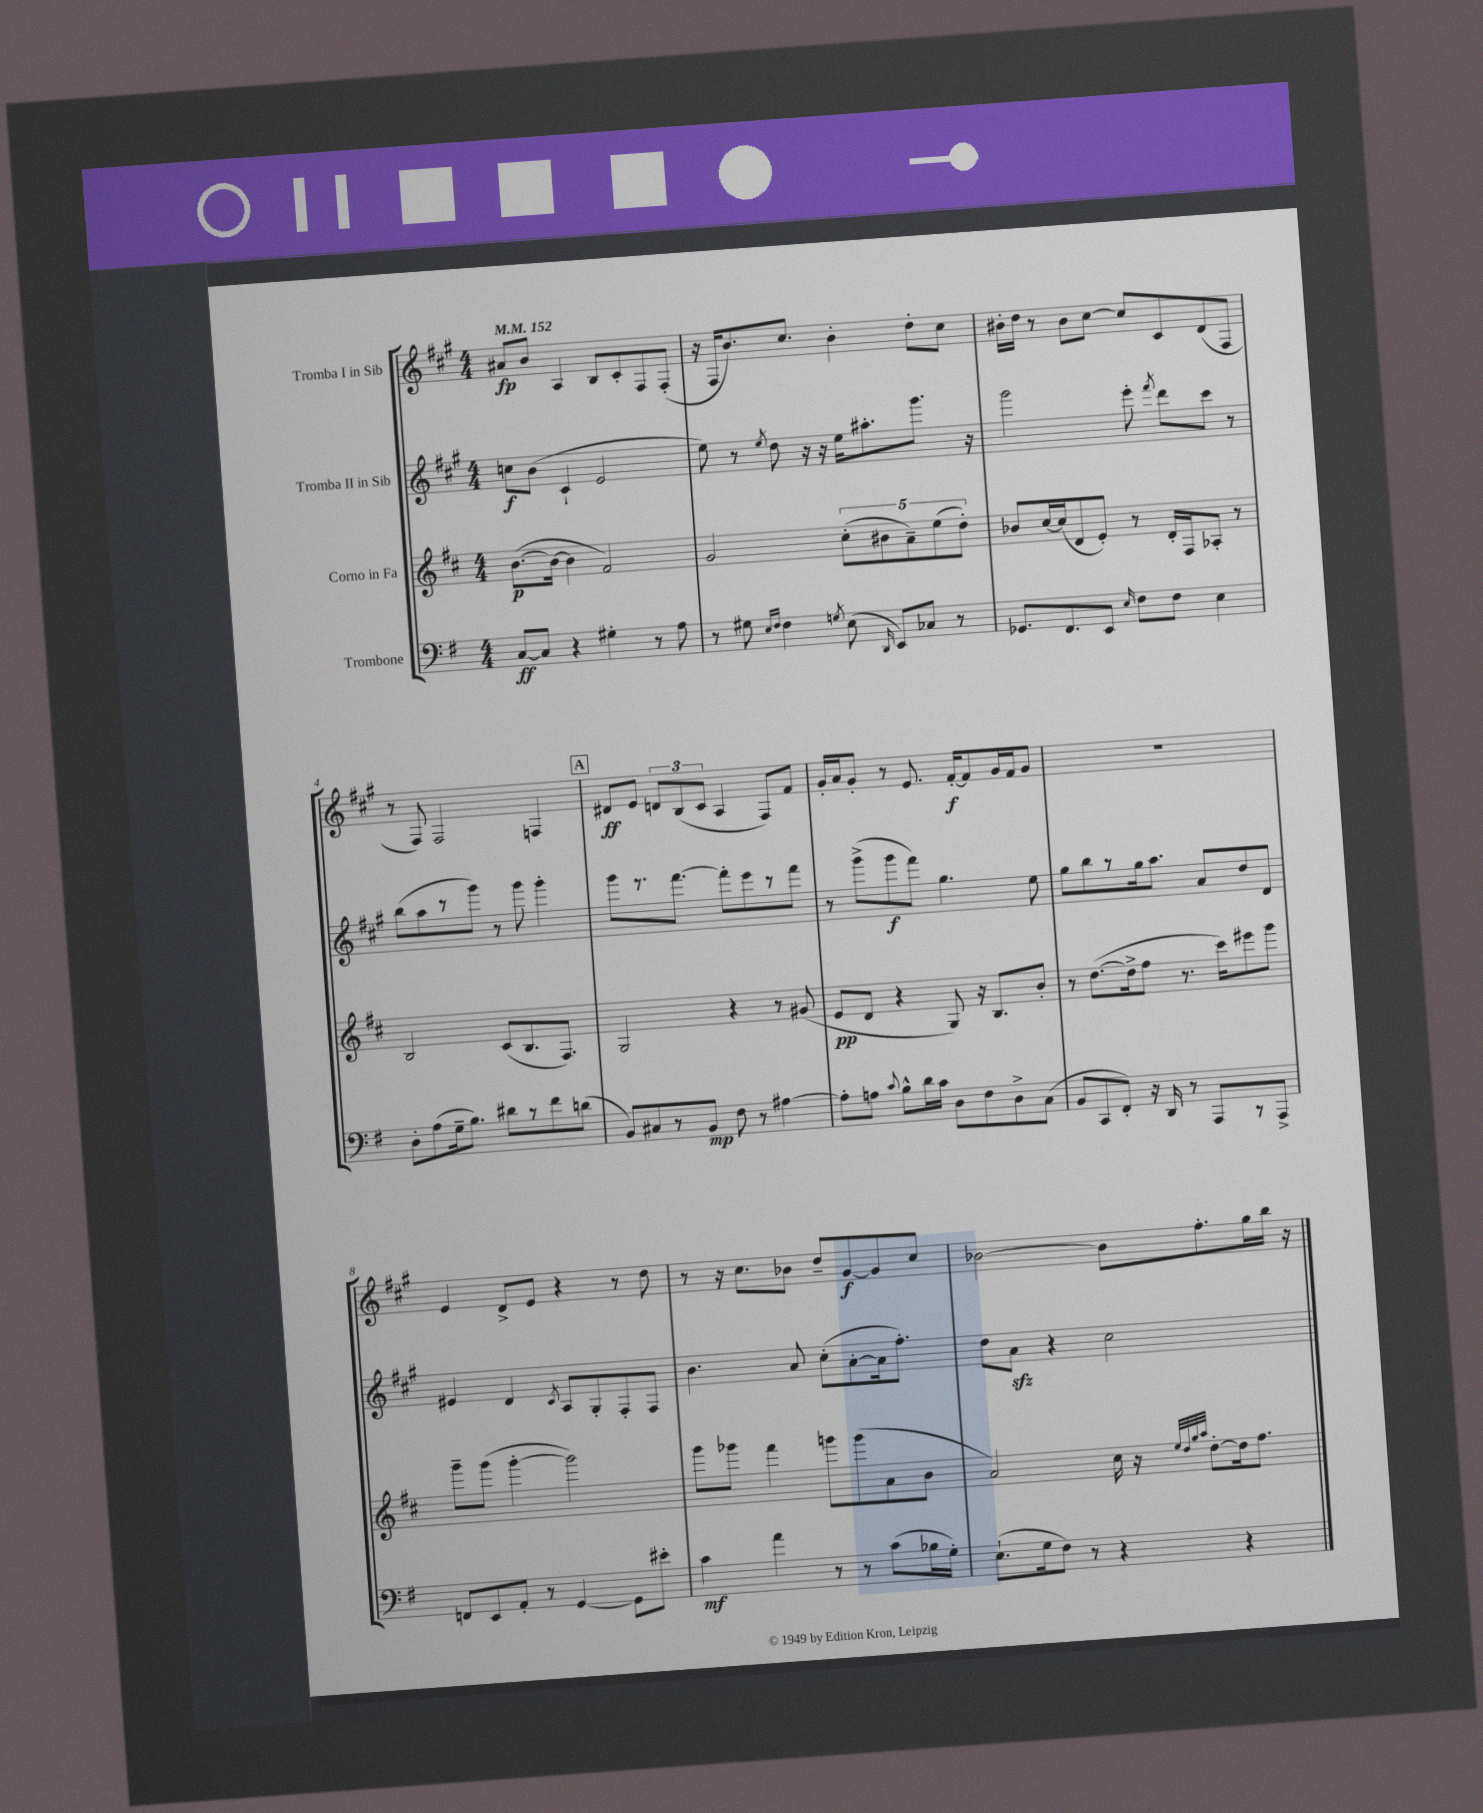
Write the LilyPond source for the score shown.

<<
\new StaffGroup <<
\new Staff = "s0" \with { instrumentName = "Tromba I in Sib" } {
    \clef treble \key a \major \numericTimeSignature \time 4/4 \tempo 4 = 152
    \autoBeamOff ais'8[\fp b'8] a4 b8[ cis'8-. fis8 fis8]-.( |
    r16 fis16[ b'8.) cis''8.] b'4-. d''8[-. cis''8] |
    bis'16[-. d''16] r8 bis'8[ cis''8]~ cis''8[ cis'8 d'8( fis8] |
    r8 fis8) fis2 f4 |
    \mark \markup { \box "A" } dis'8[\ff e'8] \tuplet 3/2 { d'8[ b8( cis'8] } a4 fis8[) fis'8] |
    gis'16[-. a'16 gis'8]-. r8 e'8. fis'16[~-.\f fis'8 gis'16 fis'16 gis'8] |
    R1 |
    e'4 d'8[-> e'8] r4 r8 d''8 |
    r8 r16 cis''8.[ bes'8] d''8[-- gis'8~\f gis'8 cis''8] |
    bes'2~ bes'8[ fis''8.-. gis''16 b''16] r16 \bar "|." |
}
\new Staff = "s1" \with { instrumentName = "Tromba II in Sib" } {
    \clef treble \key a \major \numericTimeSignature \time 4/4
    \autoBeamOff c''8[\f b'8]( cis'4-! e'2 |
    e''8) r8 \acciaccatura { e''8 } d''8 r16 r16 e''16[ ais''8.-. gis'''8.] r16 |
    gis'''2 e'''8-. \acciaccatura { fis'''8 } d'''8[ cis'''8] r8 |
    b''8[( a''8 r8 gis'''8]) r8 gis'''8 gis'''4-. |
    \mark \markup { \box "A" } gis'''8[ r8. fis'''8.]~ fis'''8[-. e'''8 r8 fis'''8] |
    r8 gis'''8[->( gis'''8\f fis'''8]) gis''4. e''8 |
    gis''8[ b''8 r8 gis''16 a''8.] a'8[ d''8 d'8] |
    eis'4 d'4 \acciaccatura { cis'8 } a8[ gis8-. fis8-. fis8] |
    b'4. a'8 cis''8[-.( a'8~-. a'16 fis''8.]-.) |
    d''8[ a'8]\sfz r4 cis''2 \bar "|." |
}
\new Staff = "s2" \with { instrumentName = "Corno in Fa" } {
    \clef treble \key d \major \numericTimeSignature \time 4/4
    \autoBeamOff b'8.[~\p( b'16]~ b'4 fis'2) |
    g'2 \tuplet 5/4 { cis''8[-.( bis'8 a'8--) e''8( d''8]-.) } |
    bes'8[ cis''16~ cis''16( d'8 e'8]-.) r8 d'16[-. fis16 aes8]-. r8 |
    b2 cis'8[( b8. fis8.]) |
    \mark \markup { \box "A" } g2 r4 r8 gis'8( |
    e'8[\pp d'8] r4 g8) r16 b8.[ b'8]-. |
    r8 d''8.[~( d''16-> fis''8] r8. cis'''16[) eis'''8 g'''8] |
    g'''8[-- g'''8]( g'''4~-. g'''2) |
    g'''8[ ges'''8] fis'''4 g'''8[ g'''8( a'8 b'8] |
    a'2) cis''16 r16 \grace { e''32[ d''32 g''32 a''32] } d''8[~-. d''16 fis''8.] \bar "|." |
}
\new Staff = "s3" \with { instrumentName = "Trombone" } {
    \clef bass \key g \major \numericTimeSignature \time 4/4
    \autoBeamOff c8[~\ff c8] r4 gis4-. r8 a8 |
    r8 gis8 \grace { e16[ fis16] } fis4 \acciaccatura { g8 } e8( \grace { d,16 } e,8[) ces8] r8 |
    ges,8.[ fis,8. e,8] \grace { e16 } fis8[ fis8] e4 |
    d8[-. a8( g16-- b8.]) dis'8[ r8 fis'8 d'8]( |
    \mark \markup { \box "A" } b,8[) cis8 r8 b,8]\mp fis8 r8 ais4~ |
    ais8[-. a8] \appoggiatura { c'8 } b8[-^ d'16 c'16] d8[ fis8 d8-> c8]( |
    b,8[ c,8 fis,8]-.) r16 d,16 r8 a,,8[ r8 a,,8]-> |
    f,8[ e,8 a,8]-. r8 g,4~ g,8[ eis'8]-. |
    c'4\mf a'4 r8 r8 c'8[( bes16 g16]-.) |
    e8.[-!( g16 fis8]) r8 r4 r4 \bar "|." |
}
>>
>>
